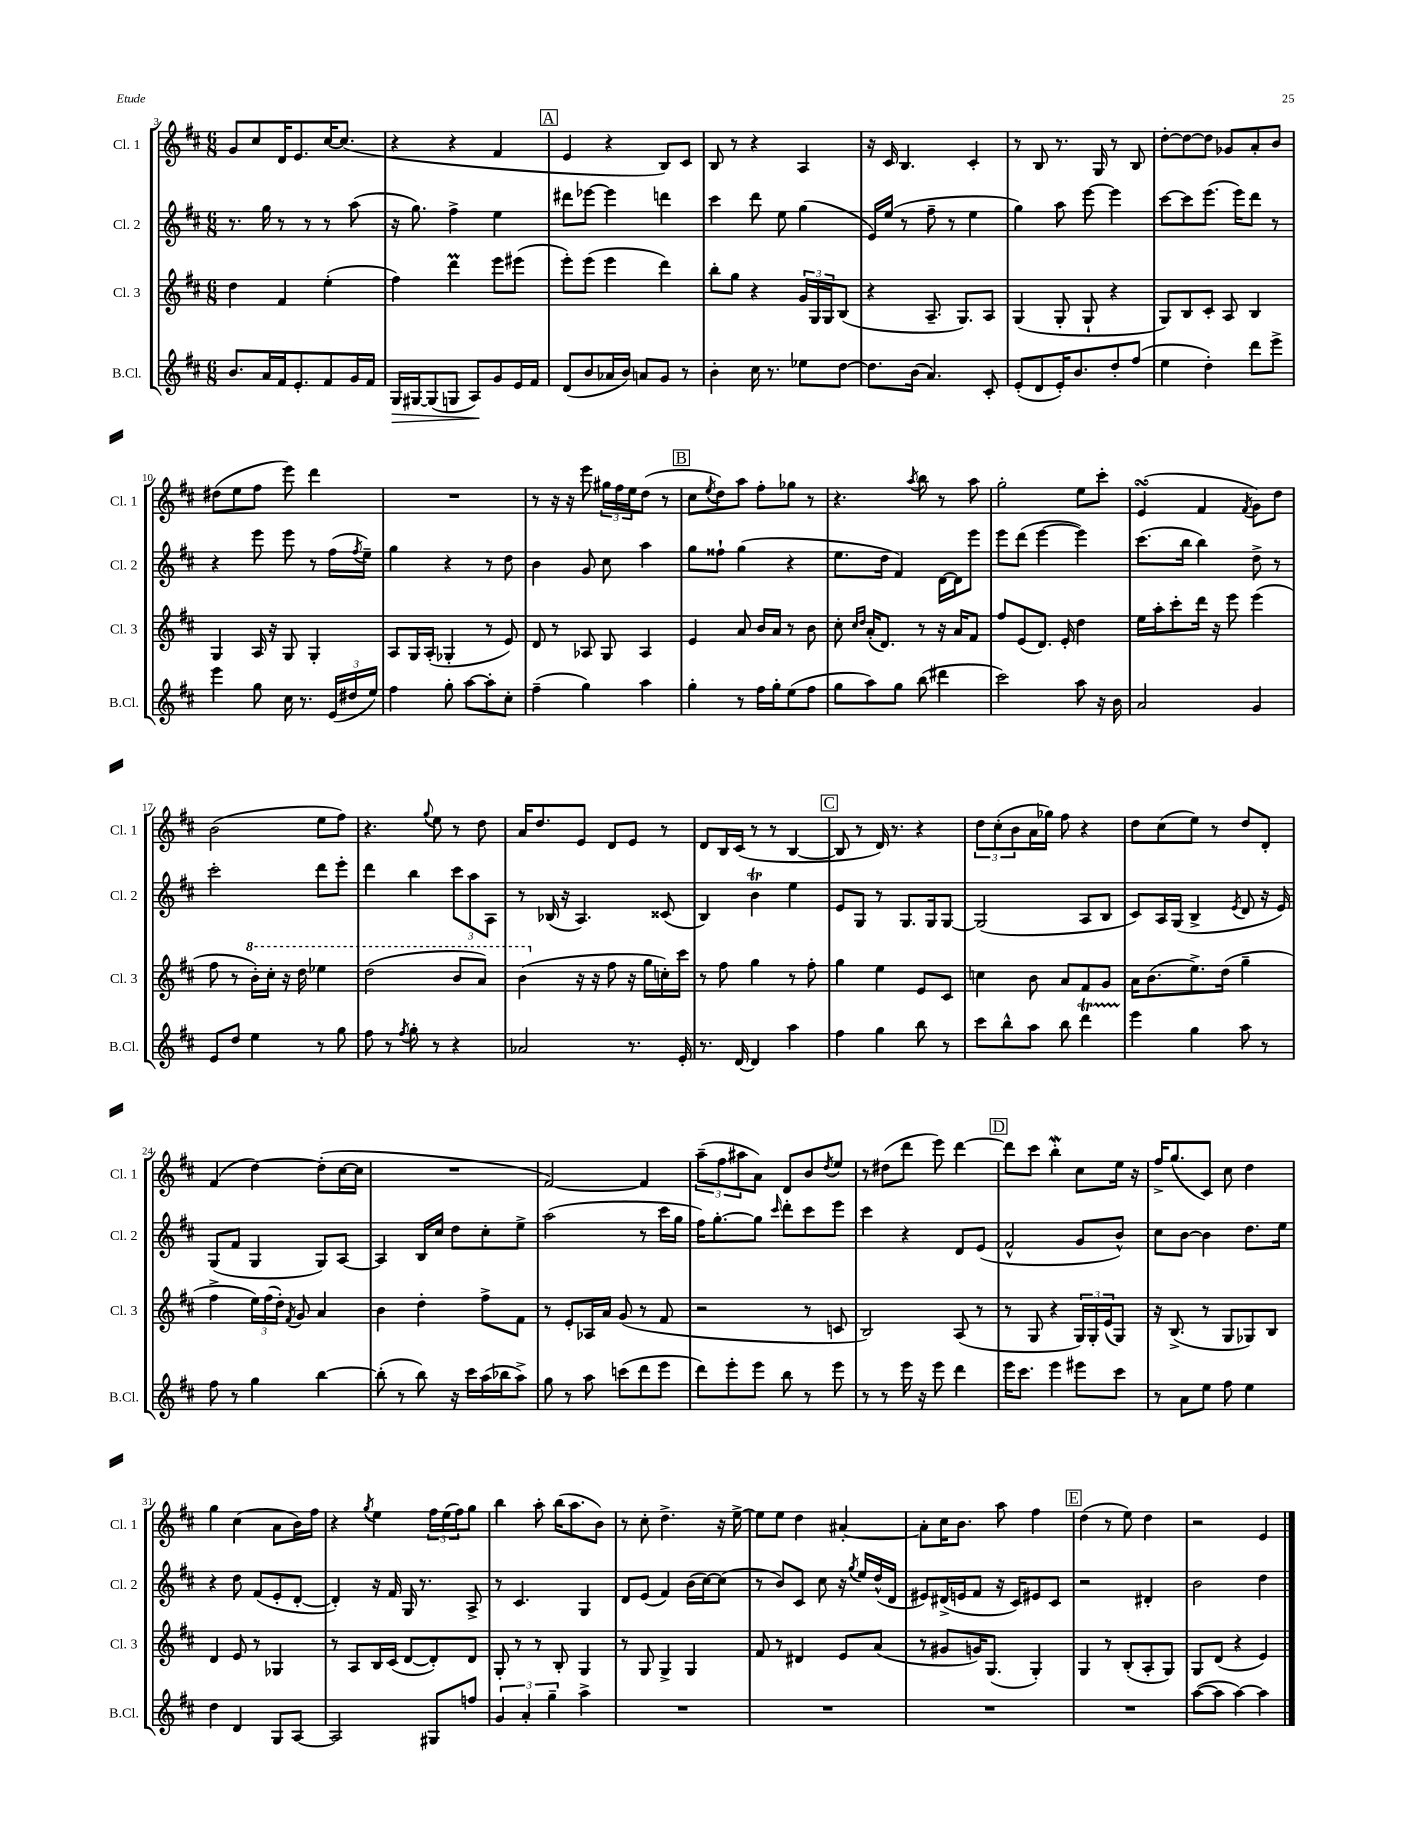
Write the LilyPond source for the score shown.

<<
\new StaffGroup <<
\new Staff = "s0" \with { instrumentName = "Cl. 1" shortInstrumentName = "Cl. 1" } {
    \clef treble \key d \major \numericTimeSignature \time 6/8
    g'8 cis''8 d'16 e'8. cis''16~ cis''8.( |
    r4 r4 fis'4 |
    \mark \markup { \box "A" } e'4 r4 b8) cis'8 |
    b8 r8 r4 a4 |
    r16 cis'16 b4. cis'4-. |
    r8 b8 r8. g16 r8 b8 |
    d''8~-. d''8~ d''8 ges'8 a'8-. b'8 |
    dis''8( e''8 fis''8 e'''8) d'''4 |
    R2. |
    r8 r16 r16 e'''8 \tuplet 3/2 { gis''16 fis''16 e''16 } d''8( r8 |
    \mark \markup { \box "B" } cis''8 \acciaccatura { e''8 } d''8) a''8 fis''8-. ges''8 r8 |
    r4. \acciaccatura { a''8 } b''8 r8 a''8 |
    g''2-. e''8 cis'''8-. |
    e'4\turn( fis'4 \acciaccatura { fis'8 } g'8) d''8 |
    b'2( e''8 fis''8) |
    r4. \appoggiatura { g''8 } e''8 r8 d''8 |
    a'16 d''8. e'8 d'8 e'8 r8 |
    d'8 b16 cis'16( r8 r8 b4~ |
    \mark \markup { \box "C" } b8 r8 d'16) r8. r4 |
    \tuplet 3/2 { d''8 cis''8-.( b'8 } a'16 ges''16) fis''8 r4 |
    d''8 cis''8( e''8) r8 d''8 d'8-. |
    fis'4( d''4~) d''8-.( cis''16~ cis''16 |
    R2. |
    fis'2~) fis'4 |
    \tuplet 3/2 { a''8--( fis''8 ais''8 } a'8) d'8 b'8 \acciaccatura { d''8 } e''8 |
    r8 dis''8( d'''8 e'''8) d'''4~ |
    \mark \markup { \box "D" } d'''8 cis'''8 b''4-.\mordent cis''8 e''16 r16 |
    fis''16-> g''8.( cis'8) cis''8 d''4 |
    g''4 cis''4( a'8 b'16) fis''16 |
    r4 \acciaccatura { g''8 } e''4 \tuplet 3/2 { fis''16 e''16( fis''16) } g''8 |
    b''4 a''8-. b''16( a''8. b'8) |
    r8 cis''8-. d''4.-> r16 e''16~-> |
    e''8 e''8 d''4 ais'4~-. |
    ais'8-. cis''16 b'8. a''8 fis''4 |
    \mark \markup { \box "E" } d''4( r8 e''8) d''4 |
    r2 e'4 \bar "|." |
}
\new Staff = "s1" \with { instrumentName = "Cl. 2" shortInstrumentName = "Cl. 2" } {
    \clef treble \key d \major \numericTimeSignature \time 6/8
    r8. g''16 r8 r8 r8 a''8( |
    r16 g''8.) fis''4-> e''4 |
    \mark \markup { \box "A" } dis'''8 ees'''8~ ees'''4 d'''4 |
    cis'''4 d'''8 e''8 g''4( |
    e'16) e''16( r8 fis''8-- r8 e''4 |
    g''4) a''8 e'''8~ e'''4 |
    cis'''8~ cis'''8 e'''8.( e'''16) d'''8 r8 |
    r4 e'''8 e'''8 r8 fis''16( \acciaccatura { fis''8 } e''16--) |
    g''4 r4 r8 d''8 |
    b'4 g'8 cis''8 a''4 |
    \mark \markup { \box "B" } g''8 fisis''8-! g''4( r4 |
    e''8. d''16 fis'4) d'16~ d'16 e'''8 |
    e'''8 d'''8( e'''4~ e'''4) |
    cis'''8.( b''16 b''4) d''8-> r8 |
    cis'''2-. d'''8 e'''8-. |
    d'''4 b''4 \tuplet 3/2 { cis'''8 a''8 a8 } |
    r8 bes16( r16 a4.) cisis'8( |
    b4) b'4\trill e''4 |
    \mark \markup { \box "C" } e'8 g8 r8 g8. g16 g8~ |
    g2( a8 b8 |
    cis'8) a16 g16( b4-> \acciaccatura { e'8 } d'8 r16 e'16) |
    g8( fis'8 g4 g8) a8~ |
    a4 b16 cis''16 d''8 cis''8-. e''8-> |
    a''2( r8 cis'''16 g''16 |
    fis''16) g''8.~-. g''8 \grace { cis'''16 } d'''8-. cis'''8 e'''8 |
    cis'''4 r4 d'8 e'8( |
    \mark \markup { \box "D" } fis'2-^ g'8 b'8-^) |
    cis''8 b'8~ b'4 d''8. e''16 |
    r4 d''8 fis'8( e'8-. d'8~-. |
    d'4-.) r16 fis'16 g16 r8. a8-> |
    r8 cis'4. g4 |
    d'8 e'8( fis'4) b'16( cis''16~) cis''8( |
    r8 b'8) cis'8 cis''8 r16 \acciaccatura { g''8 } e''16 d''16-^( d'16 |
    eis'8) dis'16->( e'16 fis'8 r16 cis'16) eis'8 cis'8 |
    \mark \markup { \box "E" } r2 dis'4-. |
    b'2 d''4 \bar "|." |
}
\new Staff = "s2" \with { instrumentName = "Cl. 3" shortInstrumentName = "Cl. 3" } {
    \clef treble \key d \major \numericTimeSignature \time 6/8
    d''4 fis'4 e''4-.( |
    fis''4) d'''4\prall e'''8 eis'''8( |
    \mark \markup { \box "A" } e'''8-.) e'''8( e'''4 d'''4) |
    b''8-. g''8 r4 \tuplet 3/2 { g'16 g16 g16 } b8( |
    r4 a8.-- g8.) a8 |
    g4( g8-. g8-! r4 |
    g8) b8 cis'8-. a8 b4 |
    g4 a16 r16 g8 g4-. |
    a8 g16 a16-.( ges4-. r8 e'8) |
    d'8 r8 aes8 g8 aes4 |
    \mark \markup { \box "B" } e'4 a'8 b'16 a'16 r8 b'8 |
    cis''8-. \grace { cis''16 d''16 } a'16-.( d'8.) r8 r16 a'16 fis'8 |
    fis''8 e'8( d'8.) e'16-. d''4 |
    e''16 a''16-. cis'''8-. d'''16 r16 e'''8 e'''4( |
    fis''8 r8 \ottava #1 b''16-.) cis'''16-. r16 d'''16 ees'''4 |
    d'''2( b''8 a''8) |
    b''4( \ottava #0 r16 r16 fis''8 r16 g''16 c''16-.) cis'''16 |
    r8 fis''8 g''4 r8 fis''8-. |
    \mark \markup { \box "C" } g''4 e''4 e'8 cis'8 |
    c''4 b'8 a'8 fis'8 g'8 |
    a'16 b'8.( e''8.->) d''16( g''4-- |
    fis''4-> \tuplet 3/2 { e''16) fis''16( d''16-.) } \acciaccatura { fis'8 } g'8 a'4 |
    b'4 d''4-. fis''8-> fis'8 |
    r8 e'8-. aes16 a'16 g'8( r8 fis'8 |
    r2 r8 c'8 |
    b2) a8( r8 |
    \mark \markup { \box "D" } r8 g8 r4 \tuplet 3/2 { g16) g16-. e'16( } g8) |
    r16 b8.->( r8 g8 ges8) b8 |
    d'4 e'8 r8 ges4 |
    r8 a8 b16 cis'16( d'8~ d'8-.) d'8 |
    g8-. r8 r8 b8-. g4 |
    r8 g8 g4-> g4 |
    fis'8 r8 dis'4 e'8 a'8( |
    r8 gis'8 g'16) g8.( g4-.) |
    \mark \markup { \box "E" } g4 r8 b8-.( a8-. g8) |
    g8 d'8( r4 e'4) \bar "|." |
}
\new Staff = "s3" \with { instrumentName = "B.Cl." shortInstrumentName = "B.Cl." } {
    \clef treble \key d \major \numericTimeSignature \time 6/8
    b'8. a'16 fis'16 e'8.-. fis'8 g'16 fis'16 |
    g16\> gis16~ gis8( g8 a8\!) g'8 e'16 fis'16 |
    \mark \markup { \box "A" } d'8( b'8 aes'16 b'16) a'8 g'8 r8 |
    b'4-. cis''16 r8. ees''8 d''8~ |
    d''8. b'16( a'4.) cis'8-. |
    e'8-.( d'8 e'16-.) b'8. d''8-. fis''8( |
    e''4 d''4-.) d'''8 e'''8-> |
    e'''4 g''8 cis''16 r8. \tuplet 3/2 { e'16( dis''16 e''16) } |
    fis''4 g''8-. a''8~ a''8-. cis''8-. |
    fis''4--( g''4) a''4 |
    \mark \markup { \box "B" } g''4-. r8 fis''16 g''16-. e''8( fis''8 |
    g''8 a''8) g''8 b''8( dis'''4 |
    cis'''2) a''8 r16 b'16 |
    a'2 g'4 |
    e'8 d''8 e''4 r8 g''8 |
    fis''8 r8 \acciaccatura { fis''8 } g''8-. r8 r4 |
    aes'2 r8. e'16-. |
    r8. d'16~ d'4 a''4 |
    \mark \markup { \box "C" } fis''4 g''4 b''8 r8 |
    cis'''8 b''8-^ a''8 b''8 d'''4\startTrillSpan |
    e'''4\stopTrillSpan g''4 a''8 r8 |
    fis''8 r8 g''4 b''4~ |
    b''8-.( r8 b''8) r16 cis'''16 a''16( bes''16 a''8->) |
    g''8 r8 a''8 c'''8( d'''8 e'''8 |
    d'''8) e'''8-. e'''8 b''8 r8 e'''8 |
    r8 r8 e'''16 r16 e'''8 d'''4 |
    \mark \markup { \box "D" } e'''16 cis'''8. e'''4 eis'''8 cis'''8 |
    r8 a'8 e''8 fis''8 e''4 |
    d''4 d'4 g8 a8~ |
    a2 gis8 f''8 |
    \tuplet 3/2 { g'4 a'4-. g''4-- } a''4-> |
    R2. |
    R2. |
    R2. |
    \mark \markup { \box "E" } R2. |
    a''8~( a''8 a''4~) a''4 \bar "|." |
}
>>
>>
\layout { \context { \Score currentBarNumber = #3 } }
